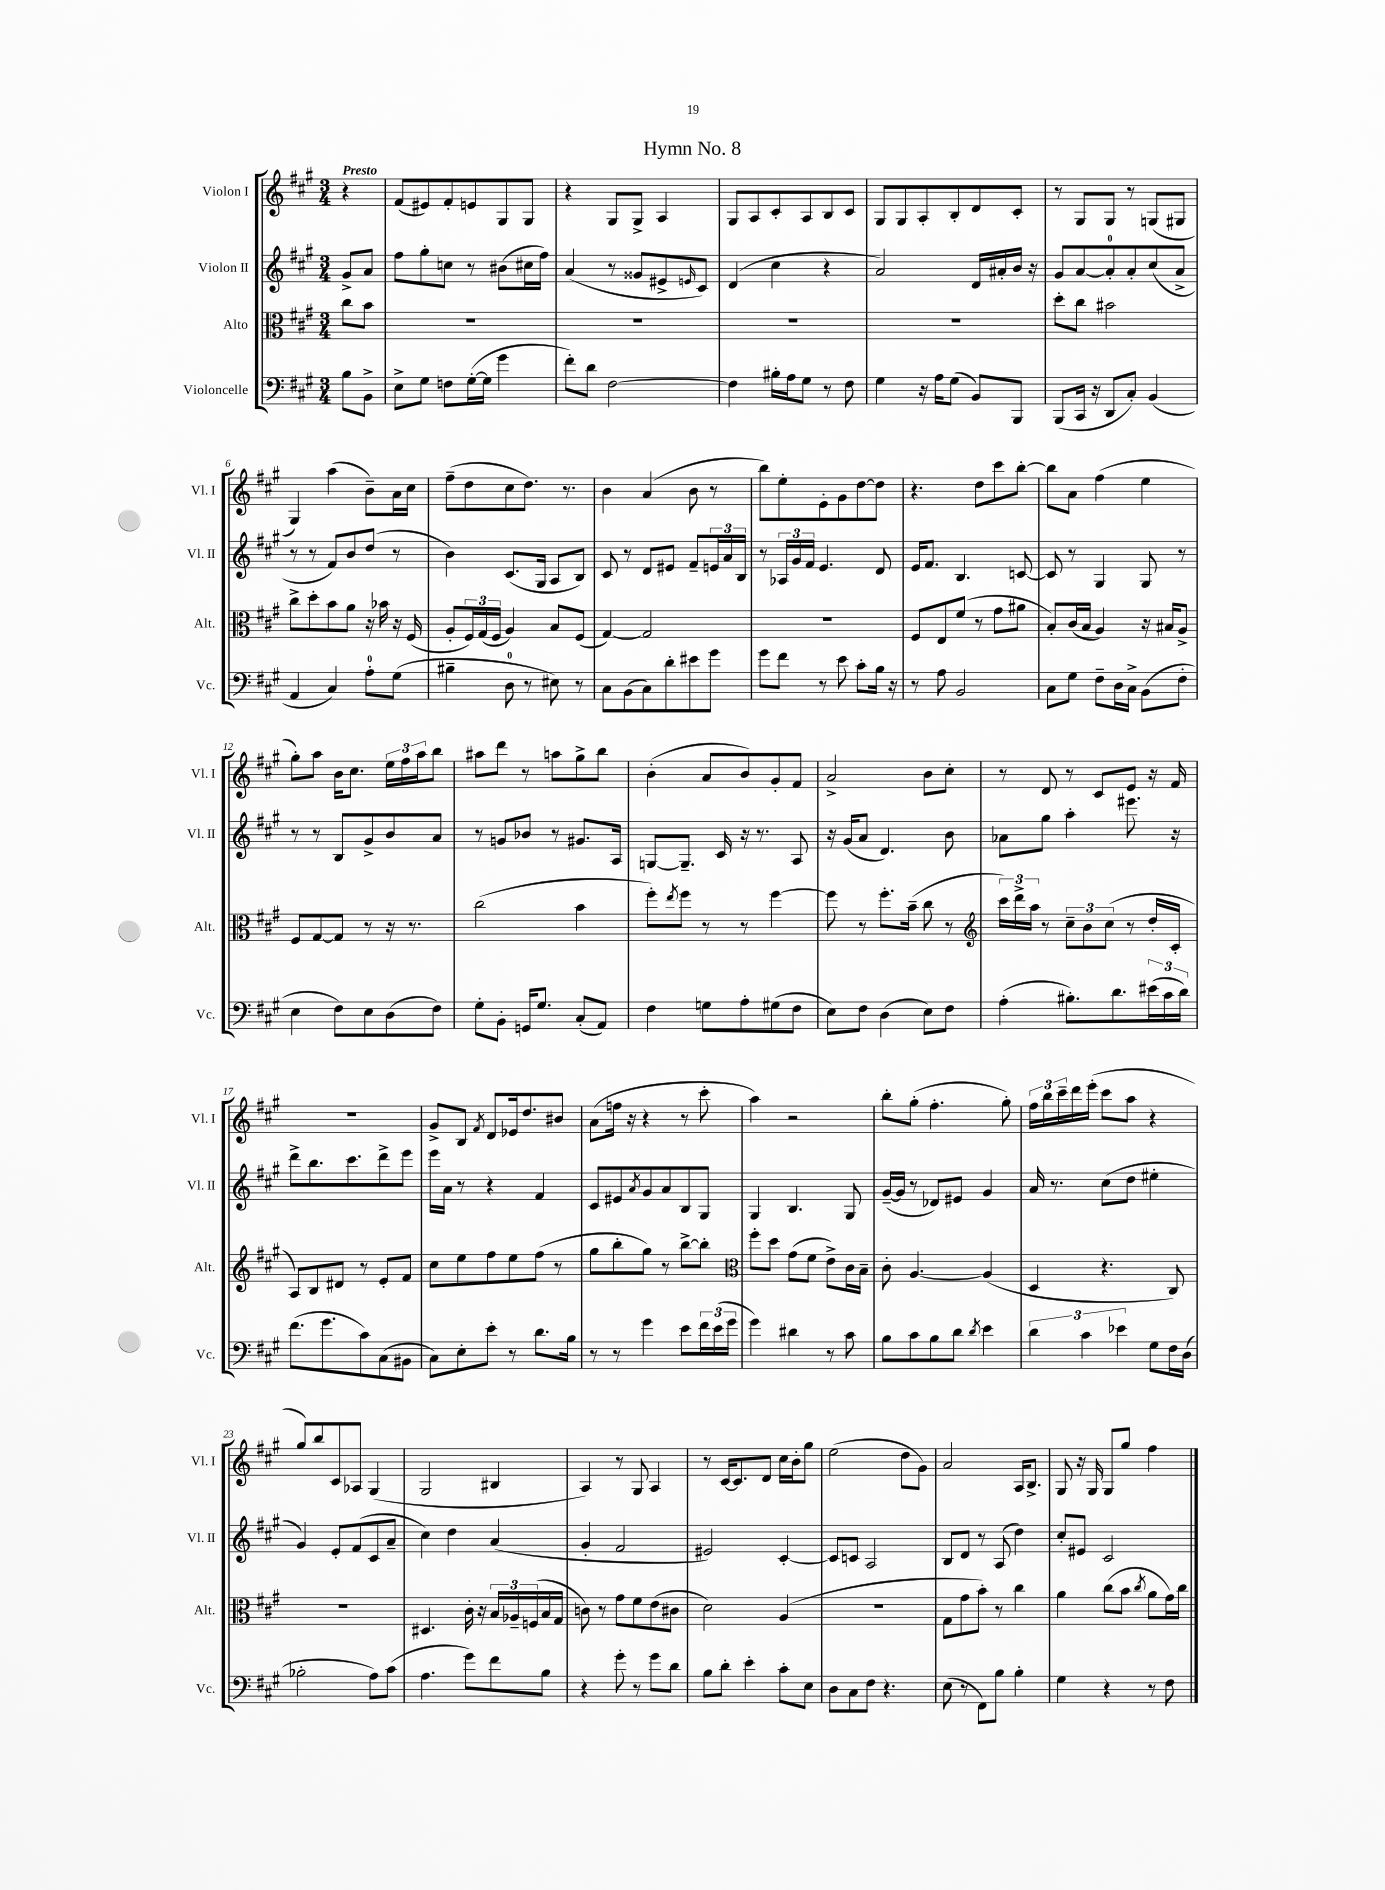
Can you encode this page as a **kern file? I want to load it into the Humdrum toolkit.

**kern	**kern	**kern	**kern
*staff4	*staff3	*staff2	*staff1
*clefF4	*clefC3	*clefG2	*clefG2
*k[f#c#g#]	*k[f#c#g#]	*k[f#c#g#]	*k[f#c#g#]
*M3/4	*M3/4	*M3/4	*M3/4
8B\L	8cc#\L	8g#^/L	4r
8BB^\J	8b\J	8a/J	.
=	=	=	=
8E^\L	2.r	8ff#\L	(8f#/L
8G#\J	.	8gg#'\	8e#/)
8F\L	.	8cc\J	8f#'/
([16G#'\L	.	8r	8e/
16G#\]JJ	.	.	.
4g#\	.	(8b#\L	8G#/
.	.	16cc#\L	8G#/J
.	.	16ff#\JJ)	.
=	=	=	=
8f#'\L)	2.r	(4a/	4r
8d\J	.	.	.
[2F#\	.	8r	8G#/L
.	.	8g##/L	8G#^/J
.	.	8e#^/	4A/
.	.	16qqe/	.
.	.	8c#/J)	.
=	=	=	=
4F#\]	2.r	(4d/	8G#/L
.	.	.	8A/
16B#'\LL	.	4cc#\	8c#'/
16A\J	.	.	.
8G#\J	.	.	8A/
8r	.	4r	8B/
8F#\	.	.	8c#/J
=	=	=	=
4G#\	2.r	2a/)	8G#/L
.	.	.	8G#/
16r	.	.	8A'/
16A\LK	.	.	.
(8G#\J	.	.	8B'/
8BB/L)	.	16d/LL	8d/
.	.	16a#'/	.
8BBB/J	.	16b/JJ	8c#'/J
.	.	16r	.
=	=	=	=
(8BBB/L	8dd'\L	8g#/L	8r
16CC#/Jk	8cc#\J	[8a/	8G#/L
16r	.	.	.
8DD/L	2b#\	8a'/]	8G#/J
8C#'/J)	.	8a'/	8r
(4BB/	.	(8cc#/	(8G/L
.	.	8a^/J	8G#/J
=	=	=	=
4AA/	8cc#^\L	8r	4G#/)
.	8dd'\	8r	.
4C#/)	8b\	8f#/L)	(4aa\
.	8a\J	8b/	.
8A'\L	16r	(8dd/J	8b~\L)
.	16b-\	.	.
(8G#\J	16r	8r	16a\L
.	(16F#/	.	16cc#\JJ
=	=	=	=
4B#~\	8A'/L	4b\)	(8ff#~\L
.	24F#/L)	.	8dd\
.	(24G#/	.	.
.	24F#/JJ	.	.
8D\	4A/)	(8.c#/L	8cc#\
8r	.	.	8.dd\J)
.	.	16G#/Jk	.
8E#\)	8B/L	8A/L	.
.	.	.	8.r
8r	(8F#/J	8B/J)	.
=	=	=	=
8C#\L	[4G#/)	8c#/	4b\
(8BB\	.	8r	.
8C#\)	2G#/]	8d/L	(4a/
8d'\	.	8e#/J	.
8e#\	.	8f#~/L	8b\
8g#\J	.	24e/L	8r
.	.	24a/	.
.	.	24B/JJ	.
=	=	=	=
8g#\L	2.r	8r	8bb\L)
8f#\J	.	24A-/LL	8ee'\
.	.	24g#/	.
.	.	24f#/JJ	.
8r	.	4.e/	8e'\
8e\	.	.	8g#\
8c#'\L	.	.	[8dd\
16B\Jk	.	8d/	8dd\]J
16r	.	.	.
=	=	=	=
8r	8F#/L	16e/LK	4.r
.	.	8.f#/J	.
8A\	8E/	.	.
2BB/	(8f#/J	4.B/	.
.	8r	.	8dd\L
.	8g#\L	.	8ccc#\
.	8a#\J	[8c/	[8bb'\J
=	=	=	=
8C#\L	8B'/L)	8c/]	8bb\]L
8G#\J	(16c#/L	8r	8a\J
.	16B/JJ	.	.
8F#~\L	4A/)	4G#/	(4ff#\
16D\L	.	.	.
16C#^\JJ	.	.	.
(8BB\L	16r	8G#/	4ee\
.	16B#/LK	.	.
8F#'\J	8A^/J	8r	.
=	=	=	=
4E\	8F#/L	8r	8gg#'\L)
.	[8G#/	8r	8aa\J
8F#\L)	8G#/]J	8B/L	16b\LK
.	.	.	8.cc#\J
8E\	8r	8g#^/	.
(8D\	16r	8b/	24ee\LL
.	.	.	24ff#\
.	8.r	.	.
.	.	.	24aa\J
8F#\J)	.	8a/J	8bb\J
=	=	=	=
8G#'\L	(2cc#\	8r	8aa#\L
8BB'\J	.	8g/L	8ddd\J
16GG/LK	.	8b-/J	8r
8.G#/J	.	.	.
.	.	8r	8aa\L
(8C#'/L	4b\	8.g#/L	8gg#^\
8AA/J)	.	.	8bb\J
.	.	16A/Jk	.
=	=	=	=
4F#\	8ff#'\L)	[8G/L	(4b'\
.	8qee/	.	.
.	8ff#\J	8.G~/]J	.
8G\L	8r	.	8a/L
.	.	16c#/	.
8A'\	8r	16r	8b/)
.	.	8.r	.
(8G#\	[4ff#\	.	8g#'/
8F#\J	.	8A/	8f#/J
=	=	=	=
8E\L)	8ff#\]	16r	2a^/
.	.	(16g#/LK	.
8F#\J	8r	8a/J	.
(4D\	8.ff#'\L	4.d/)	.
.	(16b~\Jk	.	.
8E\L)	8cc#\	.	8b\L
8F#\J	8r	8b\	8cc#'\J
=	=	=	=
*	*clefG2	*	*
(4A'\	24ccc#\LL)	8a-\L	8r
.	24ddd^\	.	.
.	24aa\JJ	.	.
.	8r	8gg#\J	8d/
8.B#'\L)	12cc#~\L	4aa'\	8r
.	12b\	.	.
.	.	.	8c#/L
.	(12cc#\J	.	.
8.d\	.	.	.
.	8r	8.eee#\	8e/J
(24e#\L	16dd'/LL	.	16r
24c#\	.	.	.
.	16c#'/JJ	16r	16f#/
24d\JJ)	.	.	.
=	=	=	=
(8.f#\L	8A/L)	8ddd^\L	2.r
.	8B/	8.bb\	.
8.g#\	.	.	.
.	8d#/J	.	.
.	.	8.ccc#\	.
8c#\)	8r	.	.
(8C#\	8e'/L	8ddd^\	.
8BB#\J	8f#/J	8eee\J	.
=	=	=	=
8C#\L)	8cc#\L	16eee\LL	8g#^/L
.	.	16a\JJ	.
8E'\	8ee\	8r	8B/J
.	.	.	8qf#/
8e'\J	8ff#\	4r	8d/L
8r	8ee\	.	16e-/k
.	.	.	8.dd/
8.d\L	(8ff#\J	4f#/	.
.	8r	.	8b#/J
16B\Jk	.	.	.
=	=	=	=
8r	8gg#\L	8c#/L	(8a\L
8r	8bb'\	8e#/	16ff\Jk
.	.	.	16r
.	.	8qa/	.
4g#\	8gg#\J)	8g#/	4r
.	8r	8a/	.
8e\L	[8bb^\L	8B/	8r
24f#\L	8bb'\]J	8G#/J	8ccc#'\
(24e\	.	.	.
24g#\JJ	.	.	.
=	=	=	=
*	*clefC3	*	*
4g#\)	8ff#'\L	4G#/	4aa\)
.	8dd\J	.	.
4d#\	(8g#\L	4.B/	2r
.	8f#\J	.	.
8r	8e^\L)	.	.
8c#\	16c#\L	8G#/	.
.	16B~\JJ	.	.
=	=	=	=
8B\L	8c#'\	([16g#~/LL	8bb'\L
.	.	16g#/]JJ	.
8c#\	[4.A/	8r	(8gg#'\J
8B\	.	8d-/L)	4.ff#'\
8d\J	.	8e#/J	.
8qd/	.	.	.
4e\	(4A/]	4g#/	.
.	.	.	8gg#'\)
=	=	=	=
6d\	4D/	16a/	24ff#\LL
.	.	.	24bb\
.	.	8.r	.
.	.	.	24ccc#~\
.	.	.	16ddd\
6c#\	.	.	.
.	.	.	(16eee'\JJ
.	4.r	(8cc#\L	8ccc#\L
6e-\	.	.	.
.	.	8dd\J	8aa\J
8G#\L	.	4ee#'\	4r
16F#\L	8C#/)	.	.
(16D\JJ	.	.	.
=	=	=	=
2B-'\	2.r	4g#/)	8gg#/L)
.	.	.	8bb/
.	.	8e'/L	8c#/
.	.	(8f#/	8A-/J
8A\L)	.	8c#/	(4G#/
(8c#\J	.	8a~/J	.
=	=	=	=
4.A\	4.D#/	4cc#\)	2G#/
.	.	4dd\	.
8g#\L)	16c#'\	.	.
.	16r	.	.
8f#\	24B/LL	(4a/	4B#/
.	24A-~/	.	.
.	(24F/	.	.
8B\J	16B/	.	.
.	16G#/JJ	.	.
=	=	=	=
4r	8c\)	4g#'/	4A/)
.	8r	.	.
8g#'\	8g#\L	2f#/	8r
8r	8f#\	.	8G#/
8g#\L	(8e\	.	4A/
8d\J	8c#\J	.	.
=	=	=	=
8B\L	2d\)	2e#/)	8r
8d'\J	.	.	[16c#/LK
.	.	.	8.c#/]
4e'\	.	.	.
.	.	.	8d/J
8c#'\L	(4A/	[4c#'/	16cc#\LL
.	.	.	16b'\J
8E\J	.	.	8gg#\J
=	=	=	=
8D\L	2.r	8c#/]L	(2ee\
8C#\	.	8c/J	.
8F#\J	.	2A/	.
4.r	.	.	.
.	.	.	8dd\L
.	.	.	8g#\J)
=	=	=	=
(8E\	8G#\L	8B/L	2a/
8r	8g#\	8d/J	.
8FF#\L)	8b'\J)	8r	.
8B\J	8r	(8A/	.
4B'\	4cc#\	4dd\)	16A/LK
.	.	.	8.B^/J
=	=	=	=
4G#\	4a\	8cc#'/L	8G#/
.	.	8e#/J	16r
.	.	.	16G#/
4r	(8cc#\L	2c#/	8G#/L
.	8b\J	.	8gg#/J
.	8qcc#/	.	.
8r	8a\L	.	4ff#\
8F#\	16g#\L)	.	.
.	16cc#\JJ	.	.
==	==	==	==
*-	*-	*-	*-
